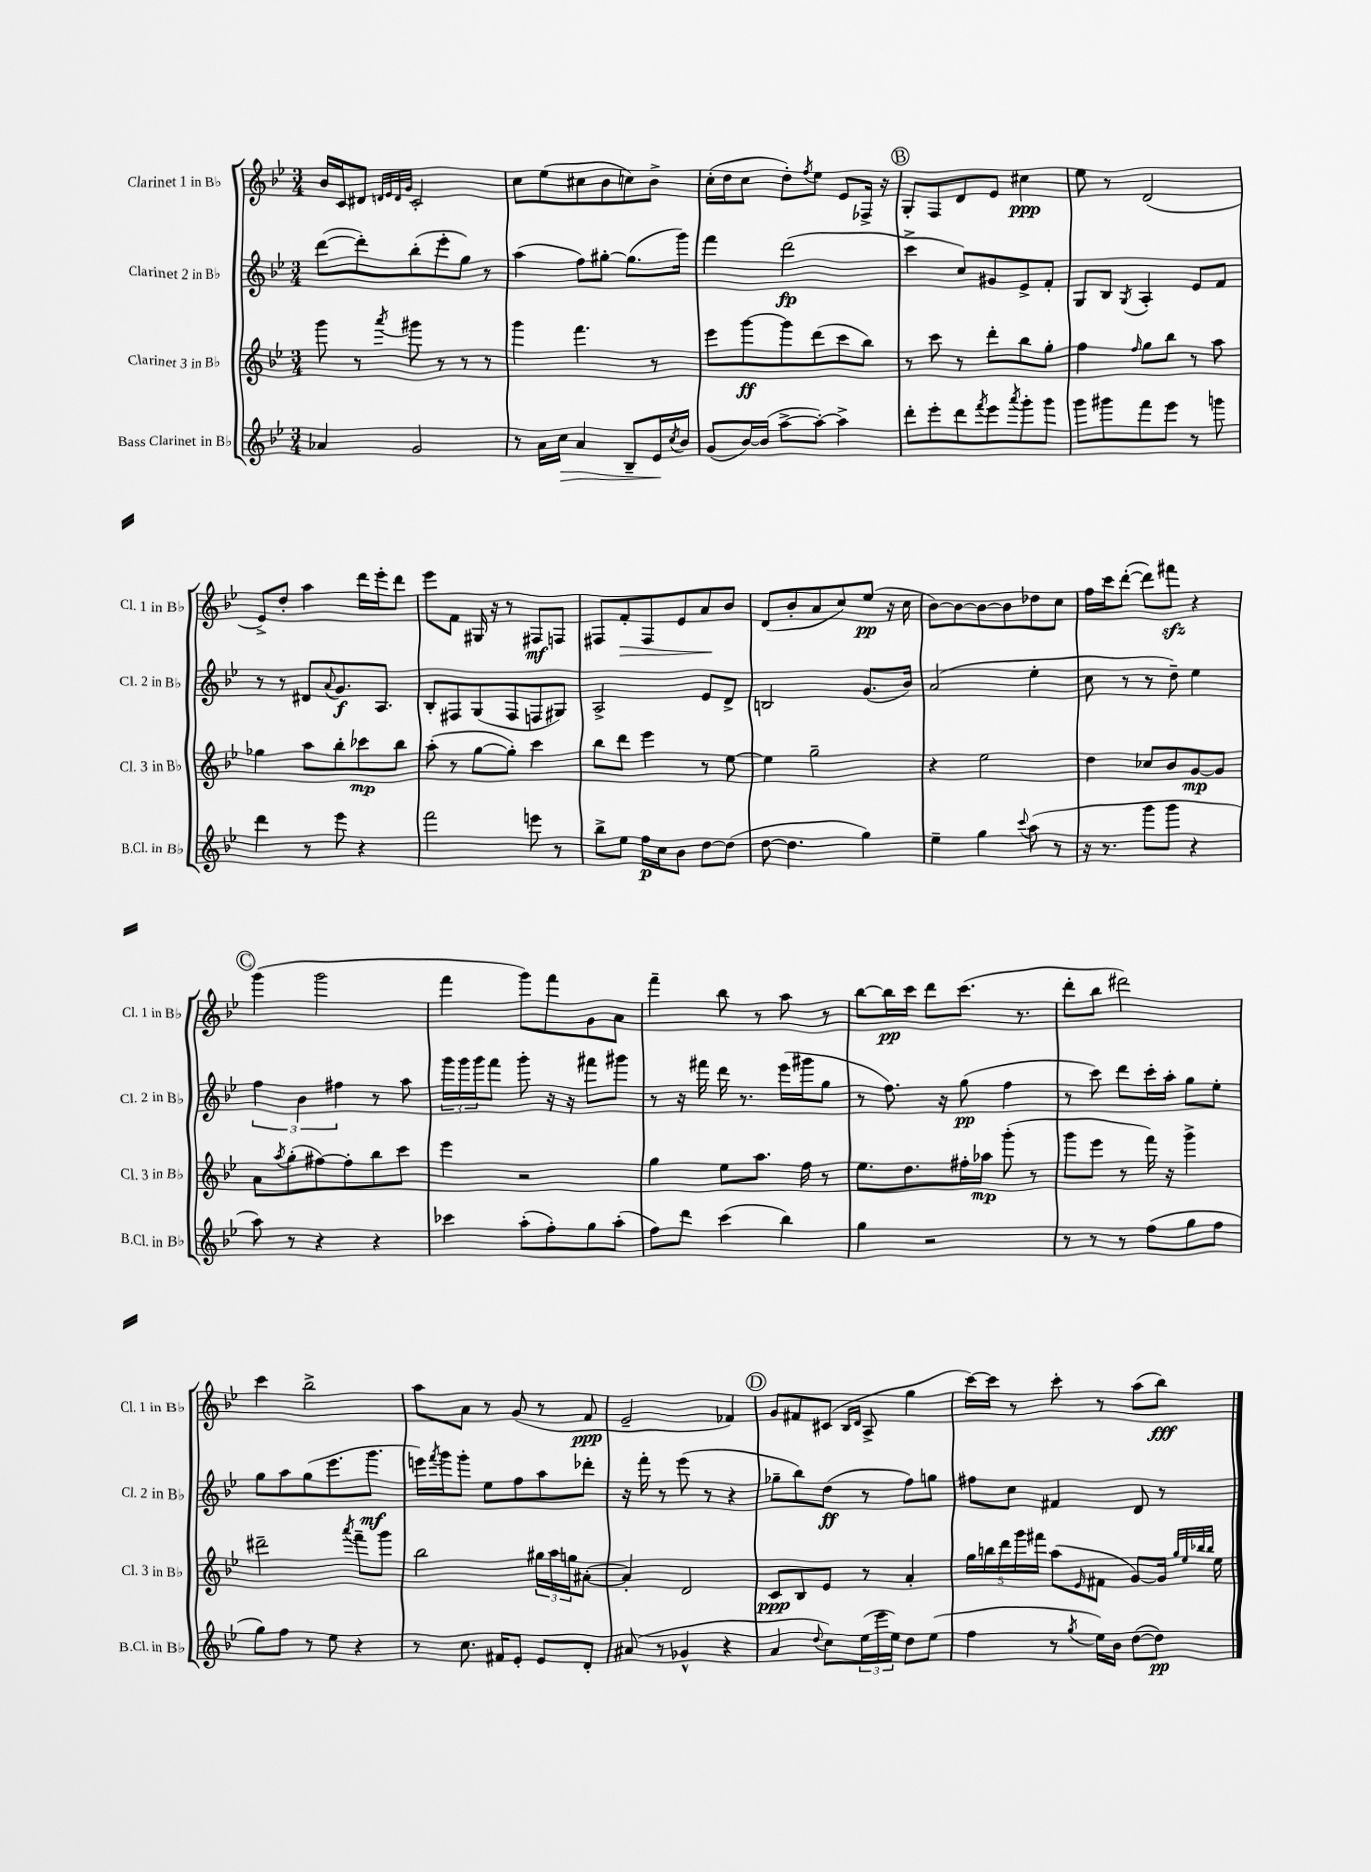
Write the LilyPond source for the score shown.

<<
\new StaffGroup <<
\new Staff = "s0" \with { instrumentName = "Clarinet 1 in Bb" shortInstrumentName = "Cl. 1 in Bb" } {
    \clef treble \key bes \major \numericTimeSignature \time 3/4
    bes'16 c'16 dis'8 \grace { d'32 ees'32 d'32 g'32 } c'2-. |
    c''8 ees''8( cis''8 bes'8 c''8) bes'8-> |
    c''16-.( d''16 c''8 d''8-.) \acciaccatura { f''8 } ees''8 ees'8 fes16-> r16 |
    \mark \markup { \circle "B" } g8-. f8 d'8 ees'8 cis''4\ppp |
    ees''8 r8 d'2( |
    ees'8->) d''8-. a''4 d'''16 ees'''16-. d'''8 |
    ees'''8 f'8 gis16 r16 r8 fis8\mf f8 |
    fis8 f'8-.\> fis8 ees'8 a'8\! bes'8 |
    d'8( bes'8-. a'8 c''8) ees''8\pp( r16 c''16 |
    bes'8~) bes'8~ bes'8~ bes'8 des''8 c''8 |
    f''16 c'''16 d'''8~-.( d'''8) fis'''8\sfz r4 |
    \mark \markup { \circle "C" } g'''4( g'''2 |
    f'''4 g'''8) f'''8 g'8 a'8 |
    f'''4-- bes''8 r8 a''8 r8 |
    bes''8~ bes''16\pp c'''16 d'''8 c'''8.( r8. |
    d'''8-. bes''8 dis'''2) |
    c'''4 bes''2-> |
    a''8 a'8 r8 g'8( r8 f'8\ppp |
    ees'2-- fes'4) |
    \mark \markup { \circle "D" } g'8 fis'8 cis'8( \grace { bes16 d'16 } a8-> g''4 |
    c'''16~) c'''16 r8 c'''8-. r8 a''8( bes''8\fff) \bar "|." |
}
\new Staff = "s1" \with { instrumentName = "Clarinet 2 in Bb" shortInstrumentName = "Cl. 2 in Bb" } {
    \clef treble \key bes \major \numericTimeSignature \time 3/4
    d'''8~( d'''8-.) bes''8-.( ees'''8-. g''8) r8 |
    a''4( f''8) gis''8~-. gis''8.( g'''16) |
    f'''4 d'''2\fp( |
    \mark \markup { \circle "B" } c'''4-> c''8) gis'8 ees'8-> f'8-. |
    g8 bes8 \acciaccatura { g8 } a4-. ees'8 f'8 |
    r8 r8 dis'8 \appoggiatura { a'8 } g'8.\f a8. |
    bes8-. fis8 g8( fis8 f8 gis8) |
    a2-> ees'8 d'8-> |
    b2 g'8.( bes'16) |
    a'2( ees''4-. |
    c''8 r8 r8 d''8--) ees''4 |
    \mark \markup { \circle "C" } \tuplet 3/2 { f''4 bes'4 fis''4 } r8 a''8 |
    \tuplet 3/2 { g'''16 g'''16 g'''16 } f'''8 g'''8-. r16 r16 fis'''8 gis'''8 |
    r8 r16 fis'''16 d'''16 r8. ees'''16( gis'''16 g''8 |
    r8 f''8.) r16 g''8\pp( f''4 |
    r8 c'''8) d'''8 c'''16-. a''16-. g''8 ees''8-. |
    g''8 a''8 g''8( ees'''8. g'''8.\mf |
    e'''16) \acciaccatura { f'''8 } g'''16 g'''8-. ees''8 f''8 a''8 des'''8-. |
    r16 f'''16-. r8 ees'''8( r8 r4 |
    \mark \markup { \circle "D" } ges''8-- bes''8) d''8\ff( r8 f''8) g''8 |
    fis''8 c''8 fis'4 d'8 r8 \bar "|." |
}
\new Staff = "s2" \with { instrumentName = "Clarinet 3 in Bb" shortInstrumentName = "Cl. 3 in Bb" } {
    \clef treble \key bes \major \numericTimeSignature \time 3/4
    g'''8 r8 \acciaccatura { a'''8 } gis'''8 r8 r8 r8 |
    g'''4 f'''4. r8 |
    ees'''8 g'''8~\ff g'''8 d'''8( c'''8 bes''8) |
    \mark \markup { \circle "B" } r8 c'''8 r8 d'''8-. bes''8 g''8-. |
    f''4 \grace { f''16 } g''8 bes''8 r8 a''8 |
    ges''4 a''8 bes''8-. ces'''8\mp bes''8 |
    a''8-.( r8 g''8~ g''8-.) c'''4 |
    bes''8 d'''8 ees'''4 r8 ees''8~ |
    ees''4 g''2-- |
    r4 ees''2 |
    d''4 ces''8 bes'8 g'8~\mp g'8 |
    \mark \markup { \circle "C" } a'8 \acciaccatura { a''8 } g''8-.( fis''8~) fis''8-. bes''8 c'''8 |
    ees'''4 r2 |
    g''4 ees''8 a''8. f''16 r8 |
    ees''8. d''8. fis''16-. aes''16\mp g'''8-.( r8 |
    g'''8 ees'''8 r8 f'''16) r16 g'''4-> |
    dis'''2-- \acciaccatura { a'''8 } f'''8-- g'''8 |
    bes''2 \tuplet 3/2 { gis''16 a''16 g''16 } ais'8~-.( |
    ais'4-.) d'2 |
    \mark \markup { \circle "D" } c'8\ppp bes8 ees'8 r8 a'4-. |
    \tuplet 5/4 { g''16 b''16 d'''16 g'''16 fis'''16 } a''8( \grace { ees'16 } fis'8 g'8~) g'16 \grace { g''32 ees''32 bes''32 bes''32 } ees''16 \bar "|." |
}
\new Staff = "s3" \with { instrumentName = "Bass Clarinet in Bb" shortInstrumentName = "B.Cl. in Bb" } {
    \clef treble \key bes \major \numericTimeSignature \time 3/4
    aes'4 g'2 |
    r8 a'16 c''16\> a'4 bes8-- ees'16\! \acciaccatura { c''8 } bes'16 |
    g'8( bes'16~) bes'16( a''8~-> a''8~-.) a''4-> |
    \mark \markup { \circle "B" } d'''8-. ees'''8-. d'''8 \acciaccatura { f'''8 } ees'''8 \acciaccatura { a'''8 } g'''8-. g'''8 |
    g'''8 gis'''8 f'''8 ees'''8 r8 g'''8 |
    d'''4 r8 ees'''8 r4 |
    f'''2 e'''8 r8 |
    bes''8-> ees''8 f''16\p c''16 bes'8 d''8~ d''8( |
    d''8~ d''4. g''4) |
    ees''4-- g''4 \appoggiatura { c'''8 } a''8( r8 |
    r16 r8. g'''8 g'''8 r4 |
    \mark \markup { \circle "C" } a''8) r8 r4 r4 |
    ces'''4 a''8-.( f''8-.) g''8 a''8-.( |
    f''8) d'''8 c'''4( bes''4) |
    g''4 r2 |
    r8 r8 r8 f''8( g''8 f''8 |
    g''8) f''8 r8 ees''8 r4 |
    r8 c''8. fis'16 ees'8-. ees'8 d'8-. |
    ais'8( r8 ges'4-^ r4 |
    \mark \markup { \circle "D" } a'4 \appoggiatura { d''8 } c''8) \tuplet 3/2 { ees''16( ees'''16 ees''16) } d''8 ees''8( |
    f''4 r8 \acciaccatura { g''8 } ees''16) bes'16 d''8~( d''8\pp) \bar "|." |
}
>>
>>
\layout { \context { \Score \remove "Bar_number_engraver" } }
